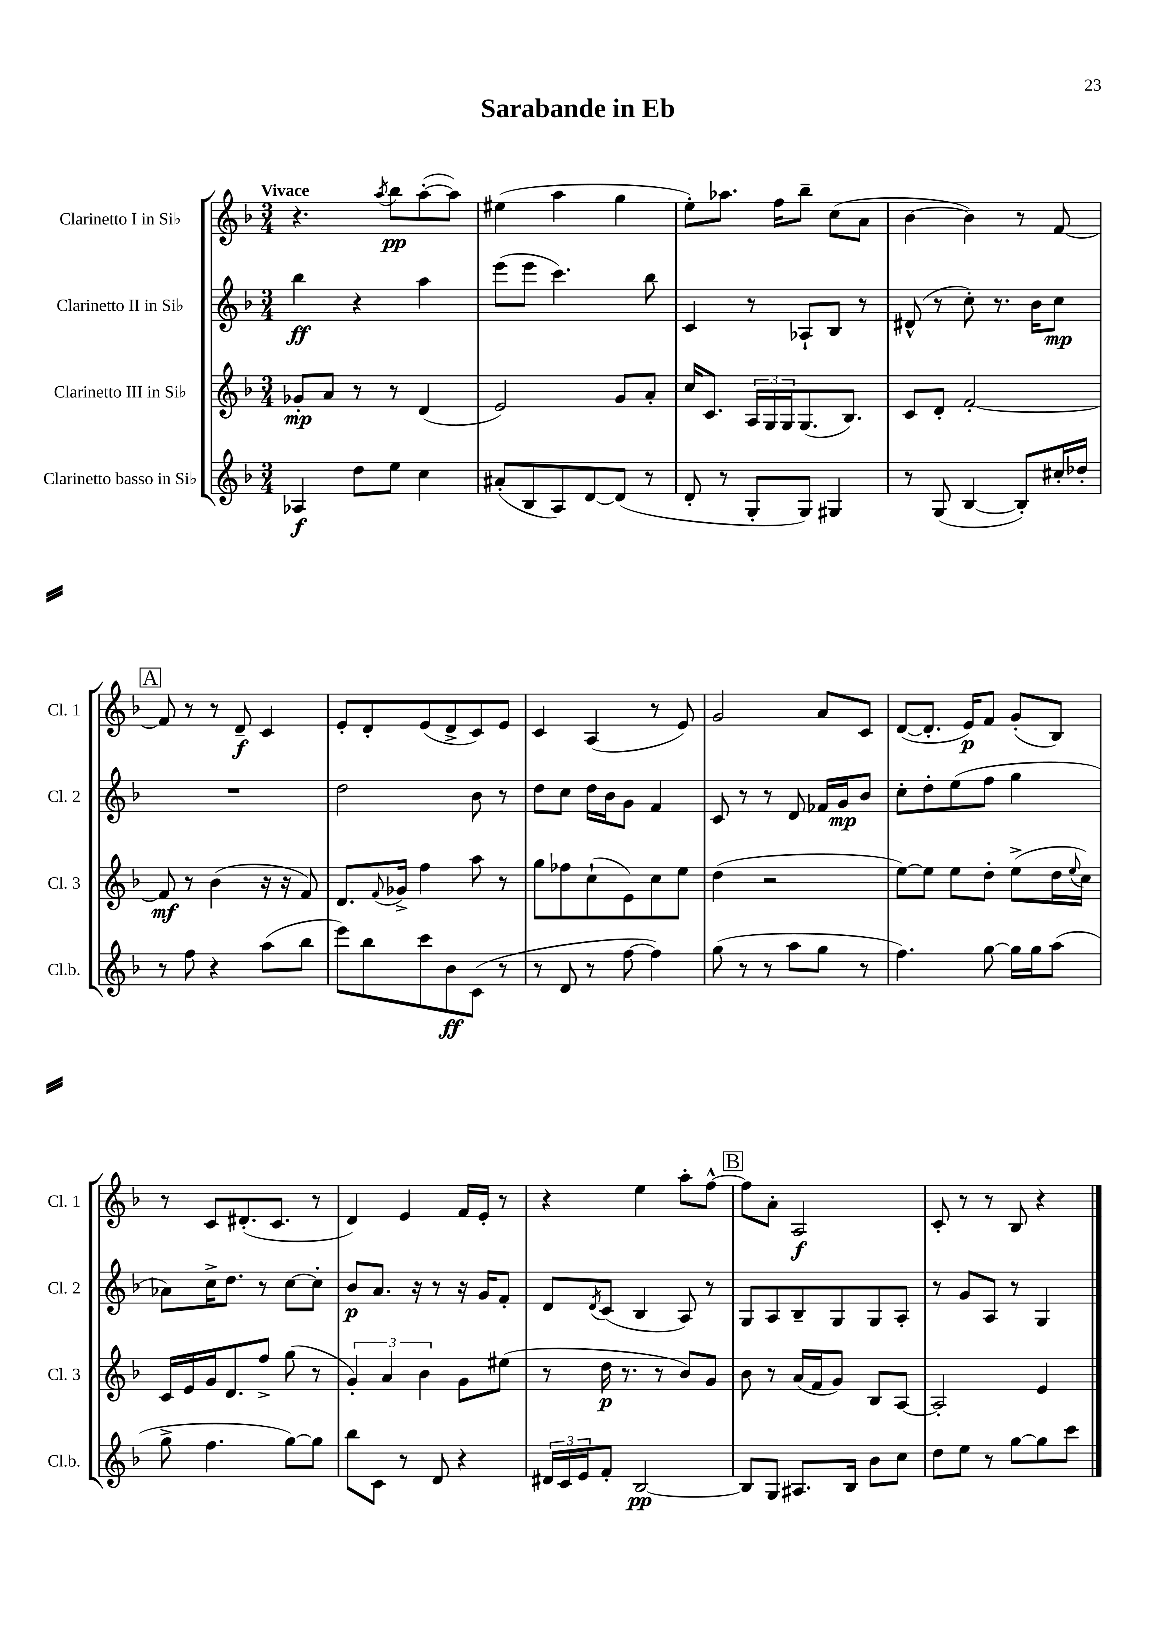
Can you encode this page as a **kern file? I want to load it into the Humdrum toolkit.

**kern	**kern	**kern	**kern
*staff4	*staff3	*staff2	*staff1
*clefG2	*clefG2	*clefG2	*clefG2
*k[b-]	*k[b-]	*k[b-]	*k[b-]
*M3/4	*M3/4	*M3/4	*M3/4
4A-	8g-'	4bb-	4.r
.	8a	.	.
8dd	8r	4r	.
.	.	.	8qaa
8ee	8r	.	8bb-
4cc	(4d	4aa	([8aa'
.	.	.	8aa])
=	=	=	=
(8a#'	2e)	(8eee	(4ee#
8B-	.	8eee	.
8A)	.	4.ccc)	4aa
[8d	.	.	.
(8d]	8g	.	4gg
8r	8a'	8bb-	.
=	=	=	=
8d'	16cc	4c	8ee')
.	8.c	.	.
8r	.	.	8.aa-
8G'	24A	8r	.
.	24G	.	.
.	.	.	16ff
.	24G	.	.
8G)	(8.G	8A-`	8bb-~
4G#	.	8B-	(8cc
.	8.B-)	.	.
.	.	8r	8a
=	=	=	=
8r	8c	(8d#^^	[4b-
(8G	8d'	8r	.
[4B-	[2f'	8cc')	4b-])
.	.	8.r	.
8B-'])	.	.	8r
.	.	16b-	.
16cc#'	.	8cc	[8f
16dd-'	.	.	.
=	=	=	=
8r	8f]	2.r	8f]
8ff	8r	.	8r
4r	(4b-	.	8r
.	.	.	8d~
(8aa	16r	.	4c
.	16r	.	.
8bb-	8f)	.	.
=	=	=	=
8eee)	8.d	2dd	8e'
8bb-	.	.	8d'
.	8qqf	.	.
.	16g-^	.	.
8ccc	4ff	.	(8e
8b-	.	.	8d^
(8c	8aa	8b-	8c)
8r	8r	8r	8e
=	=	=	=
8r	8gg	8dd	4c
8d	8ff-	8cc	.
8r	(8cc`	16dd	(4A
.	.	16b-	.
[8ff	8e)	8g	.
4ff])	8cc	4f	8r
.	8ee	.	8e)
=	=	=	=
(8gg	(4dd	8c	2g
8r	.	8r	.
8r	2r	8r	.
8aa	.	8d	.
8gg	.	16f-	8a
.	.	16g	.
8r	.	8b-	8c
=	=	=	=
4.ff)	[8ee)	8cc'	([8d
.	8ee]	8dd'	8.d']
.	8ee	(8ee	.
.	.	.	16e)
[8gg	8dd'	8ff	8f
16gg]	(8ee^	4gg	(8g'
16gg	.	.	.
(8aa	16dd	.	8B-)
.	8qqee	.	.
.	16cc)	.	.
=	=	=	=
8gg^	16c	8a-)	8r
.	16e	.	.
4.ff	16g	16cc^	8c
.	8.d	8.dd	.
.	.	.	(8.d#'
.	8ff^	8r	.
.	.	.	8.c
[8gg)	(8gg	[8cc	.
8gg]	8r	8cc']	8r
=	=	=	=
8bb-	6g')	8b-	4d)
8c	.	8.a	.
.	6a	.	.
8r	.	.	4e
.	.	16r	.
.	6b-	.	.
8d	.	8r	.
4r	8g	16r	16f
.	.	16g	16e'
.	(8ee#	8f'	8r
=	=	=	=
24d#	8r	8d	4r
24c	.	.	.
24e	.	.	.
.	.	8qd	.
8f'	16dd	(8c	.
.	8.r	.	.
[2B-	.	4B-	4ee
.	8r	.	.
.	8b-)	8A)	8aa'
.	8g	8r	[8ff^^
=	=	=	=
8B-]	8b-	8G	8ff]
8G	8r	8A	8a'
8.A#	(16a	8B-~	2A
.	16f	.	.
.	8g)	8G	.
16B-	.	.	.
8b-	8B-	8G	.
8cc	[8A	8A'	.
=	=	=	=
8dd	2A']	8r	8c'
8ee	.	8g	8r
8r	.	8A	8r
[8gg	.	8r	8B-
8gg]	4e	4G	4r
8ccc	.	.	.
==	==	==	==
*-	*-	*-	*-
